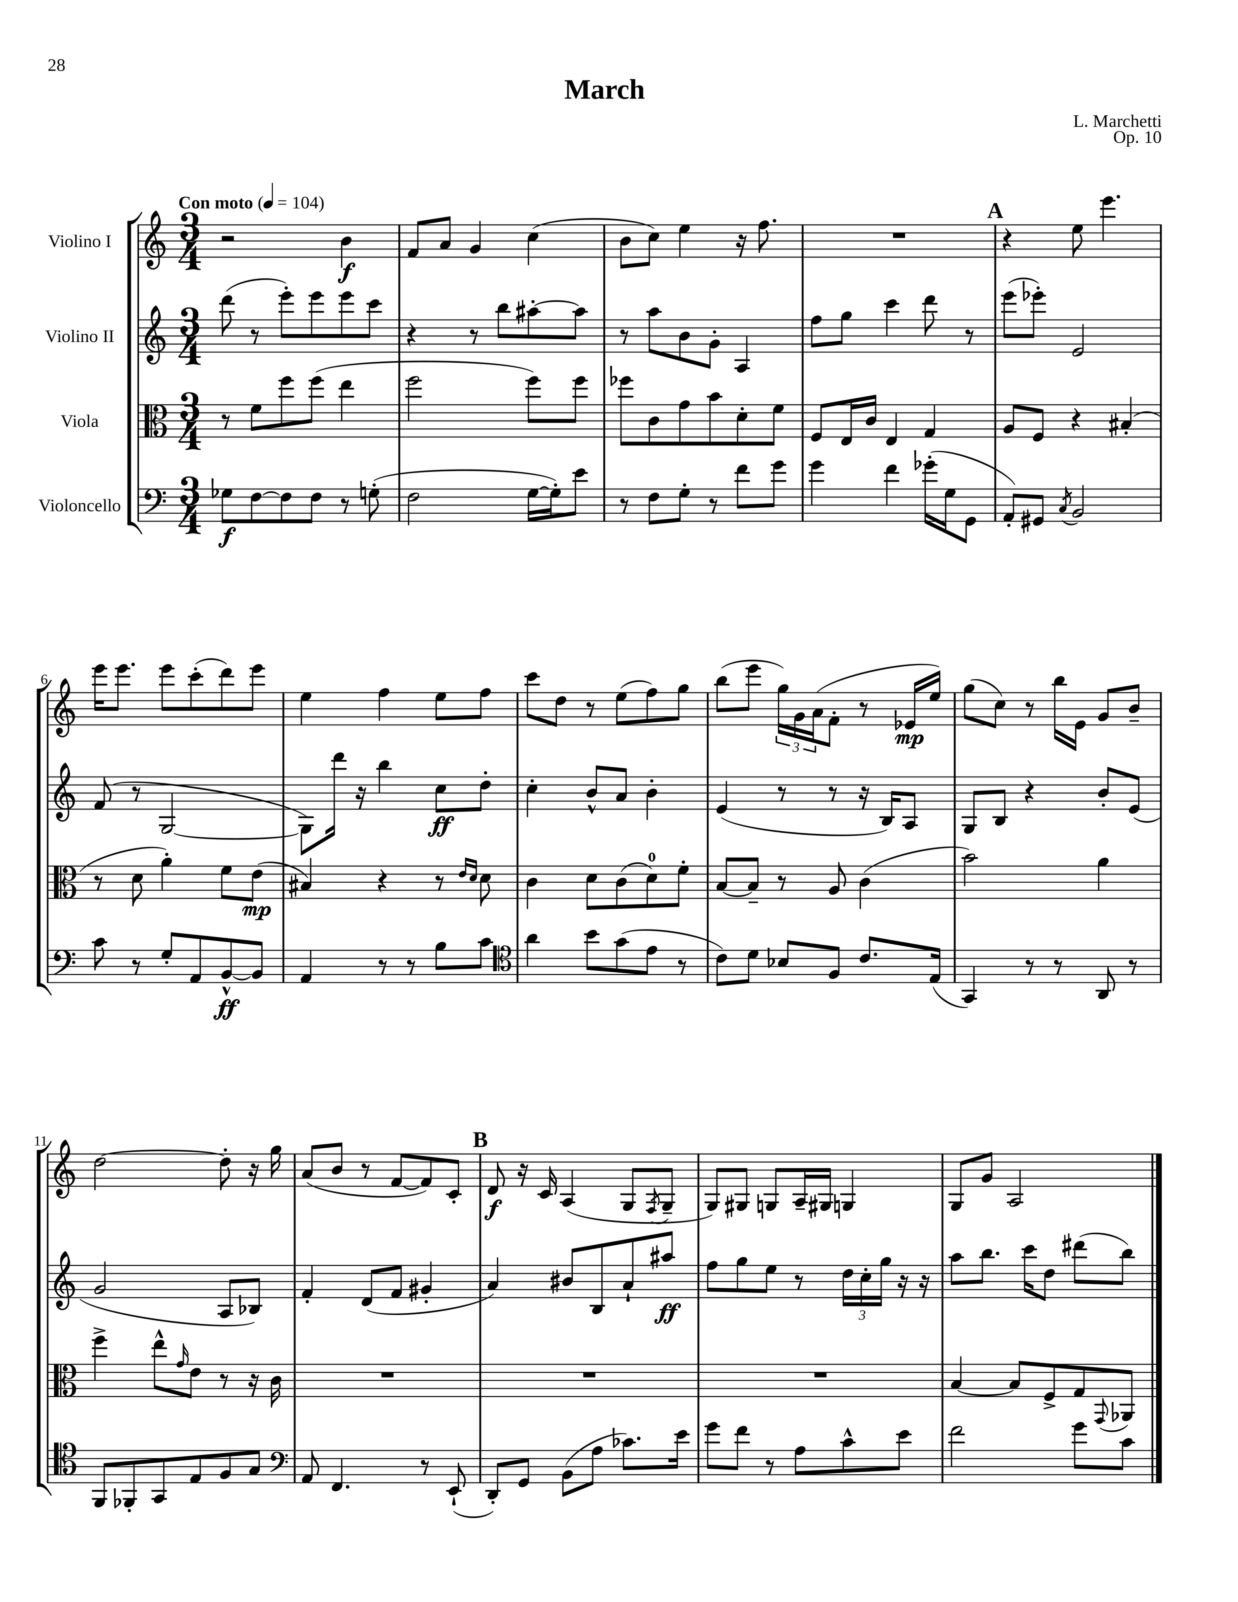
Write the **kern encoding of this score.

**kern	**kern	**kern	**kern
*staff4	*staff3	*staff2	*staff1
*clefF4	*clefC3	*clefG2	*clefG2
*k[]	*k[]	*k[]	*k[]
*M3/4	*M3/4	*M3/4	*M3/4
*MM104	*MM104	*MM104	*MM104
8G-\L	8r	(8ddd\	2r
[8F\	8f\L	8r	.
8F\]	8ff\	8eee'\L)	.
8F\J	(8ff\J	8eee\	.
8r	4ee\	8eee\	4b\
(8G'\	.	8ccc\J	.
=	=	=	=
2F\	2ff\	4r	8f/L
.	.	.	8a/J
.	.	8r	4g/
.	.	8bb\L	.
[16G\LL	8ff\L)	[8aa#'\	(4cc\
16G'\]J)	.	.	.
8e\J	8ff\J	8aa#\]J	.
=	=	=	=
8r	8ff-\L	8r	8b\L
8F\L	8c\	8aa\L	8cc\J)
8G'\J	8g\	8b\	4ee\
8r	8b\	8g'\J	.
8f\L	8d'\	4A/	16r
.	.	.	8.ff\
8g\J	8f\J	.	.
=	=	=	=
4g\	8F/L	8ff\L	2.r
.	16E/L	8gg\J	.
.	16c/JJ	.	.
4f\	4E/	4ccc\	.
(16g-'\LL	4G/	8ddd\	.
16G\J	.	.	.
8GG\J	.	8r	.
=	=	=	=
8AA'/L)	8A/L	(8eee\L	4r
8GG#/J	8F/J	8eee-'\J)	.
8qC/	.	.	.
2BB/	4r	2e/	8ee\
.	.	.	4.eee\
.	(4B#'/	.	.
=	=	=	=
8c\	8r	(8f/	16eee\LK
.	.	.	8.eee\J
8r	8d\	8r	.
8G'/L	4a'\)	[2G/	8eee\L
8AA/	.	.	(8ccc'\
[8BB^^/	8f\L	.	8ddd\)
8BB/]J	(8e\J	.	8eee\J
=	=	=	=
4AA/	4B#/)	8G\]L)	4ee\
.	.	16ddd\Jk	.
.	.	16r	.
8r	4r	4bb\	4ff\
8r	.	.	.
8B\L	8r	8cc\L	8ee\L
.	16qqe/LL	.	.
.	16qqd/JJ	.	.
8c\J	8d\	8dd'\J	8ff\J
=	=	=	=
*clefC4	*	*	*
4a\	4c\	4cc'\	8ccc\L
.	.	.	8dd\J
8b\L	8d\L	8b^^/L	8r
(8g\	(8c\	8a/J	(8ee\L
8e\J	8d\)	4b'\	8ff\)
8r	8f'\J	.	8gg\J
=	=	=	=
8c\L)	[8B/L	(4e/	(8bb\L
8d\J	8B~/]J	.	8eee\J
8B-/L	8r	8r	24gg\LL)
.	.	.	24g\
.	.	.	(24a\J
8F/J	8A/	8r	8f'\J
8.c/L	(4c\	16r	8r
.	.	16B/LK)	.
.	.	8A/J	16e-/LL
(16E/Jk	.	.	16ee/JJ)
=	=	=	=
4GG/)	2b\)	8G/L	(8gg\L
.	.	8B/J	8cc\J)
8r	.	4r	8r
8r	.	.	16bb\LL
.	.	.	16e\JJ
8AA/	4a\	8b'/L	8g/L
8r	.	(8e/J	8b~/J
=	=	=	=
8FF/L	4ff^\	2g/	[2dd\
8FF-'/	.	.	.
8GG/	8ee^^\L	.	.
.	16qqg/	.	.
8E/	8e\J	.	.
8F/	8r	8A/L	8dd'\]
8G/J	16r	8B-/J)	16r
.	16c\	.	16gg\
=	=	=	=
*clefF4	*	*	*
8AA/	2.r	4f'/	(8a/L
4.FF/	.	.	8b/J
.	.	(8d/L	8r
.	.	8f/J	[8f/L
8r	.	4g#'/	8f/])
(8EE`/	.	.	8c'/J
=	=	=	=
8DD'/L)	2.r	4a/)	8d/
8GG/J	.	.	16r
.	.	.	16c/
(8BB\L	.	8b#/L	(4A/
8A\J	.	8B/	.
8.c-\L)	.	8a`/	8G/L
.	.	.	8qF/
.	.	8aa#/J	8G~/J
16e\Jk	.	.	.
=	=	=	=
8g\L	2.r	8ff\L	8G/L)
8f\J	.	8gg\	8G#/J
8r	.	8ee\J	8G/L
8A\L	.	8r	16A~/L
.	.	.	16G#/JJ
8c^^\	.	24dd\LL	4G/
.	.	24cc'\	.
.	.	24gg\JJ	.
8e\J	.	16r	.
.	.	16r	.
=	=	=	=
2f\	[4B/	8aa\L	8G/L
.	.	8.bb\J	8g/J
.	8B/]L	.	2A/
.	.	16ccc\LK	.
.	8F^/	8dd\J	.
8g\L	8G/	(8ddd#\L	.
.	8qqGG/	.	.
8c\J	8AA-/J	8bb\J)	.
==	==	==	==
*-	*-	*-	*-
